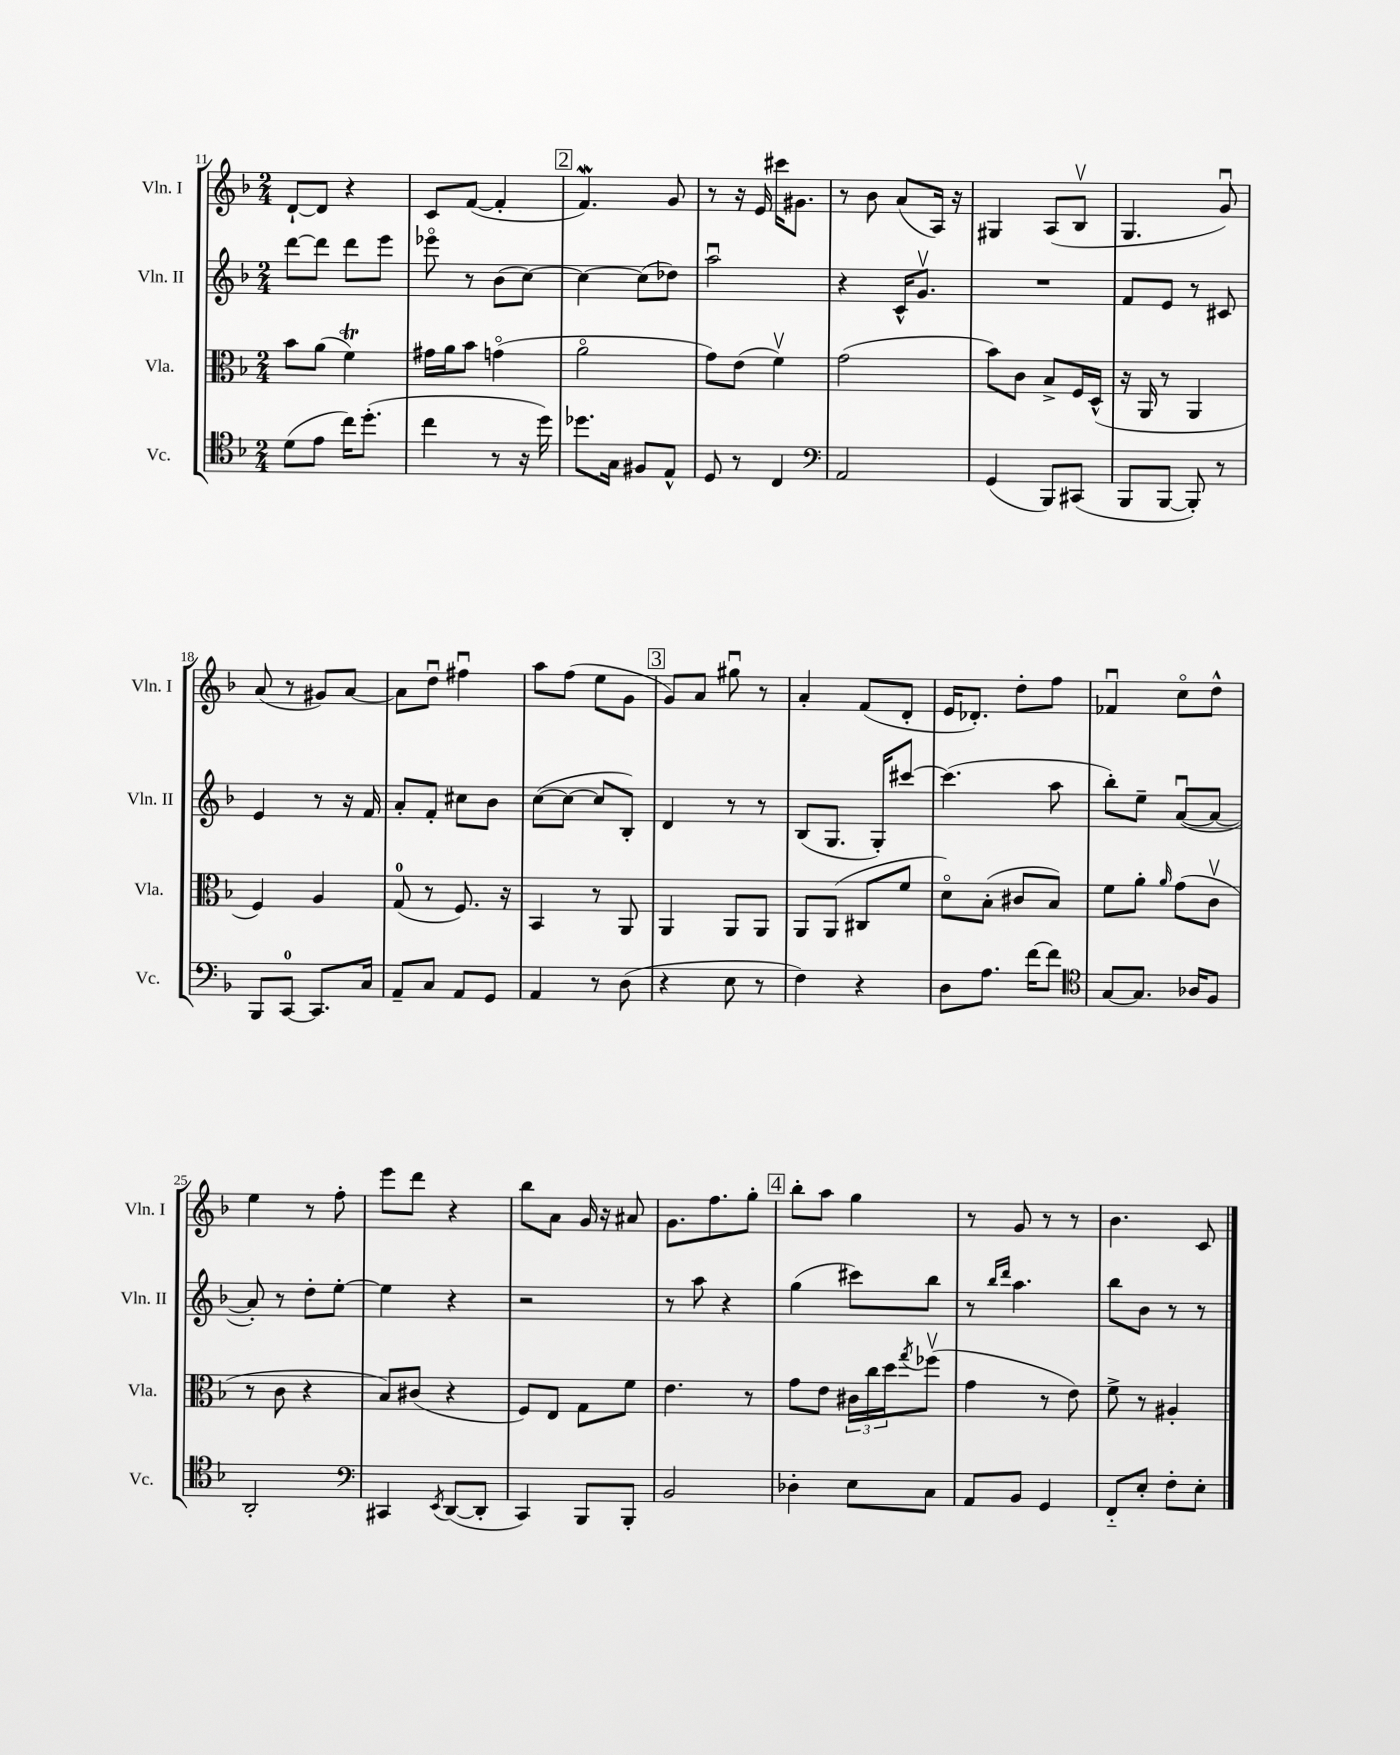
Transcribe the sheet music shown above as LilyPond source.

<<
\new StaffGroup <<
\new Staff = "s0" \with { instrumentName = "Vln. I" shortInstrumentName = "Vln. I" } {
    \clef treble \key f \major \numericTimeSignature \time 2/4
    d'8~-! d'8 r4 |
    c'8 f'8~( f'4-. |
    \mark \markup { \box "2" } f'4.\mordent) g'8 |
    r8 r16 e'16 cis'''16 gis'8. |
    r8 bes'8 a'8( a16) r16 |
    gis4 a8( bes8\upbow |
    g4. g'8\downbow) |
    a'8( r8 gis'8) a'8~ |
    a'8 d''8\downbow fis''4\downbow |
    a''8 f''8( e''8 g'8 |
    \mark \markup { \box "3" } g'8) a'8 gis''8\downbow r8 |
    a'4-. f'8( d'8-. |
    e'16 des'8.-.) d''8-. f''8 |
    fes'4\downbow c''8\flageolet d''8-^ |
    e''4 r8 f''8-. |
    e'''8 d'''8 r4 |
    bes''8 a'8 g'16 r16 ais'8 |
    g'8. f''8. g''8-. |
    \mark \markup { \box "4" } bes''8-. a''8 g''4 |
    r8 g'8 r8 r8 |
    bes'4. c'8 \bar "|." |
}
\new Staff = "s1" \with { instrumentName = "Vln. II" shortInstrumentName = "Vln. II" } {
    \clef treble \key f \major \numericTimeSignature \time 2/4
    d'''8~ d'''8 d'''8 e'''8 |
    ees'''8\flageolet r8 bes'8( c''8~) |
    \mark \markup { \box "2" } c''4~ c''8( des''8) |
    a''2\downbow |
    r4 c'16-^ g'8.\upbow |
    R2 |
    f'8 e'8 r8 cis'8 |
    e'4 r8 r16 f'16 |
    a'8-. f'8-. cis''8 bes'8 |
    c''8~( c''8~ c''8 bes8-.) |
    \mark \markup { \box "3" } d'4 r8 r8 |
    bes8( g8. g16-.) cis'''8~ |
    cis'''4.( a''8 |
    bes''8-.) e''8-- a'8~\downbow( a'8~ |
    a'8-.) r8 d''8-. e''8~-. |
    e''4 r4 |
    r2 |
    r8 a''8 r4 |
    \mark \markup { \box "4" } g''4( cis'''8) bes''8 |
    r8 \grace { bes''16 d'''16 } a''4. |
    bes''8 bes'8 r8 r8 \bar "|." |
}
\new Staff = "s2" \with { instrumentName = "Vla." shortInstrumentName = "Vla." } {
    \clef alto \key f \major \numericTimeSignature \time 2/4
    bes'8 a'8( f'4\trill) |
    gis'16 a'16 bes'8 g'4\flageolet( |
    \mark \markup { \box "2" } a'2\flageolet |
    g'8) e'8( f'4\upbow) |
    g'2( |
    bes'8) c'8 bes8-> f16 d16-^( |
    r16 a,16 r8 a,4 |
    f4) a4 |
    g8-0( r8 f8.) r16 |
    bes,4 r8 a,8 |
    \mark \markup { \box "3" } a,4 a,8 a,8 |
    a,8 a,8( cis8 f'8 |
    d'8\flageolet) bes8-.( cis'8 bes8) |
    f'8 a'8-. \grace { a'16 } g'8( c'8\upbow |
    r8 c'8 r4 |
    bes8) cis'8( r4 |
    f8) e8 g8 f'8 |
    e'4. r8 |
    \mark \markup { \box "4" } g'8 e'8 \tuplet 3/2 { cis'16 c''16 d''16 } \acciaccatura { g''8 } fes''8\upbow( |
    g'4 r8 e'8) |
    f'8-> r8 ais4-. \bar "|." |
}
\new Staff = "s3" \with { instrumentName = "Vc." shortInstrumentName = "Vc." } {
    \clef tenor \key f \major \numericTimeSignature \time 2/4
    d'8( e'8 c''16) d''8.-.( |
    c''4 r8 r16 d''16) |
    \mark \markup { \box "2" } des''8. g16 fis8 e8-^ |
    d8 r8 c4 |
    \clef bass a,2 |
    g,4( bes,,8) cis,8( |
    bes,,8 bes,,8~ bes,,8-.) r8 |
    bes,,8 c,8-0~ c,8. c16 |
    a,8-- c8 a,8 g,8 |
    a,4 r8 d8( |
    \mark \markup { \box "3" } r4 e8 r8 |
    f4) r4 |
    d8 a8. f'16~ f'8 |
    \clef tenor g8~ g8. aes16 f8 |
    a,2-. |
    \clef bass cis,4 \acciaccatura { e,8 } d,8~( d,8-. |
    c,4) bes,,8 bes,,8-. |
    bes,2 |
    \mark \markup { \box "4" } des4-. e8 c8 |
    a,8 bes,8 g,4 |
    f,8-_ e8-. f8-. e8-. \bar "|." |
}
>>
>>
\layout { \context { \Score currentBarNumber = #11 } }
